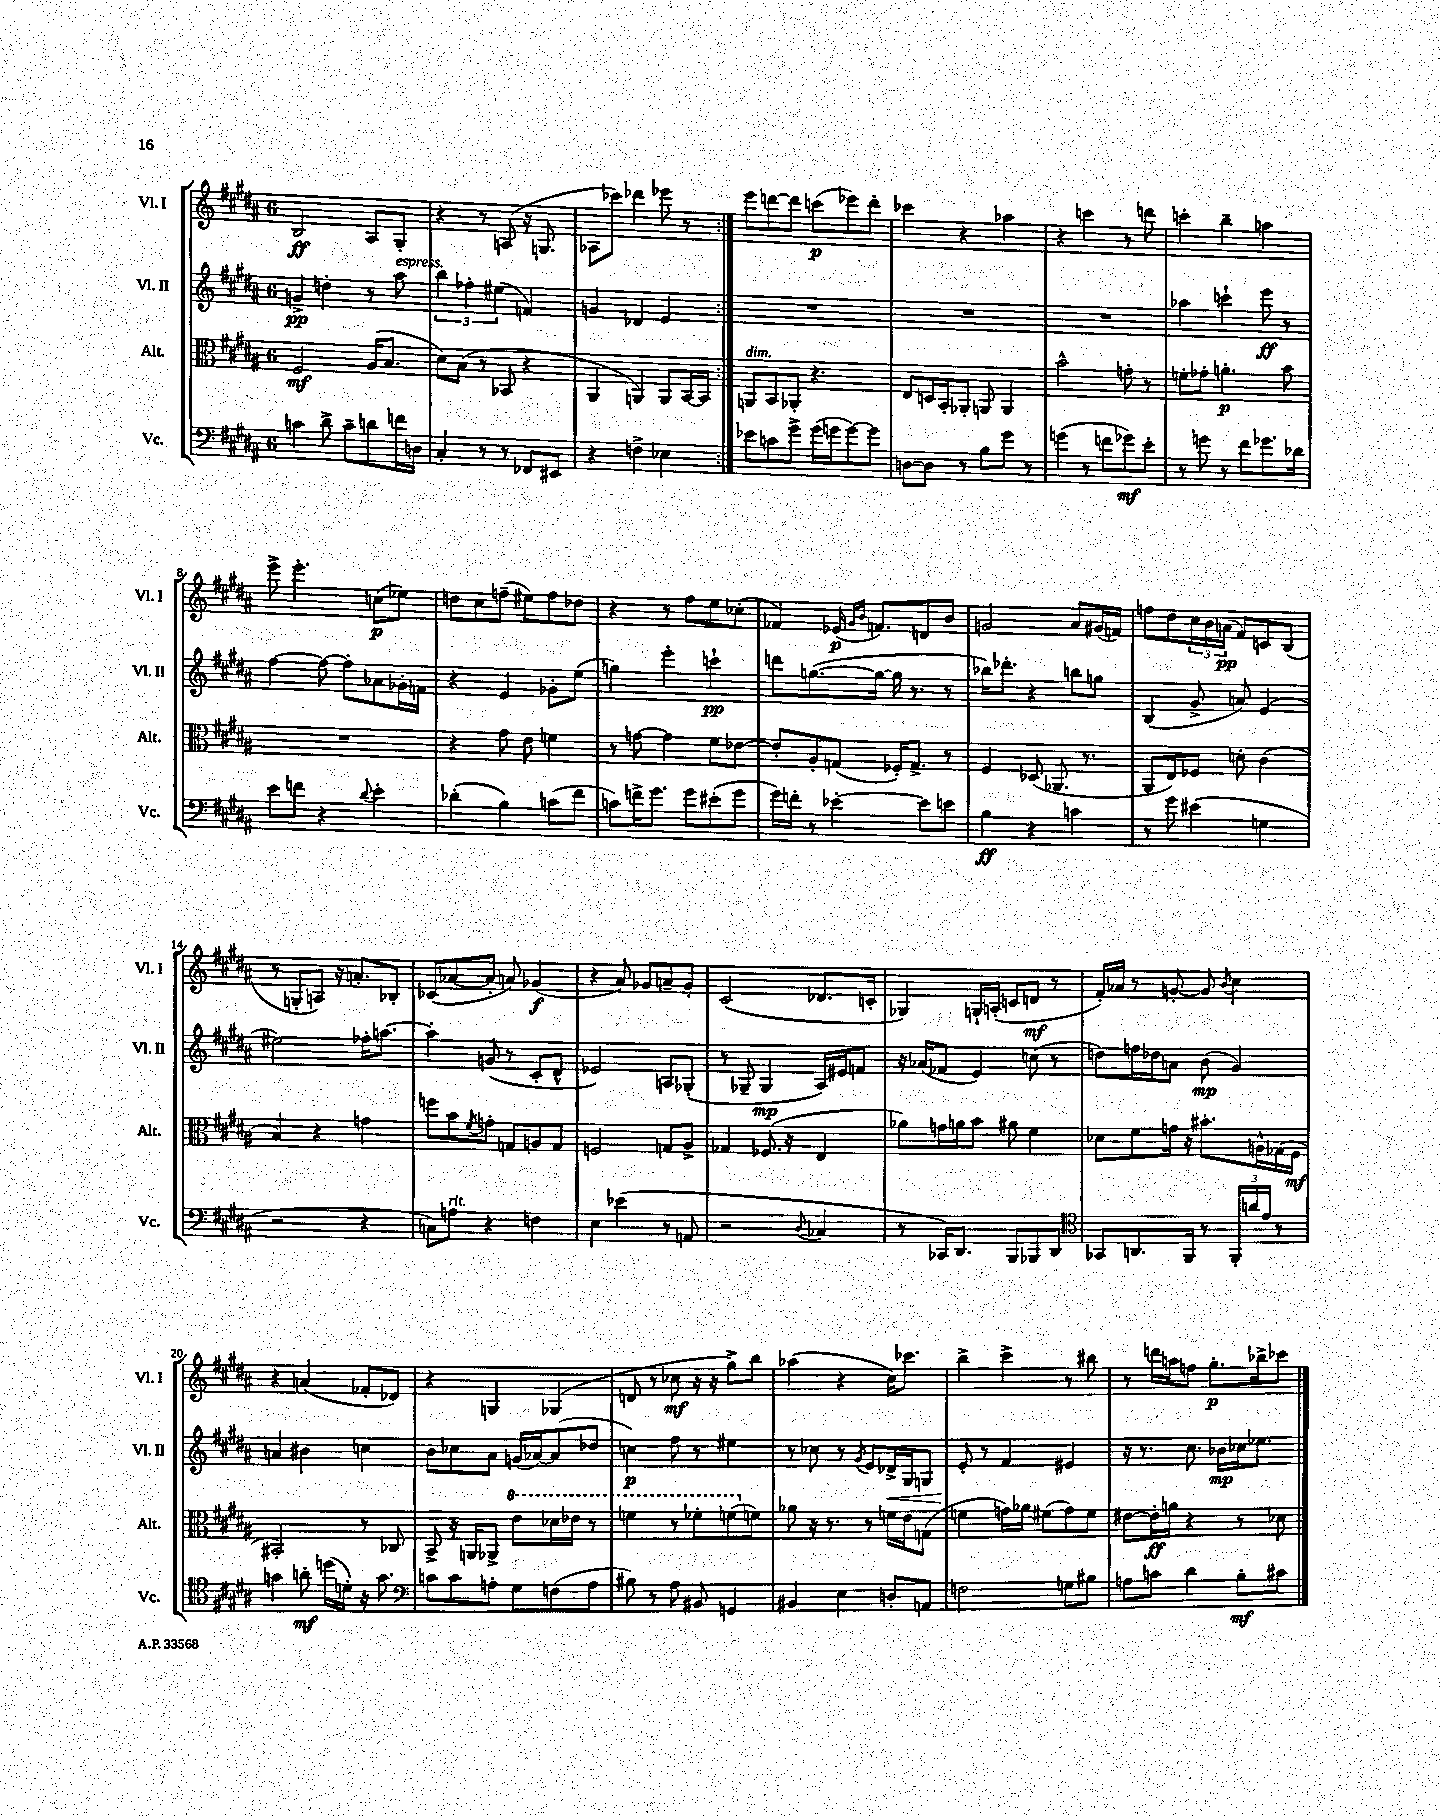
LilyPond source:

<<
\new StaffGroup <<
\new Staff = "s0" \with { instrumentName = "Vl. I" shortInstrumentName = "Vl. I" } {
    \clef treble \key b \major \once \override Staff.TimeSignature.style = #'single-digit \time 6/8
    \repeat volta 2 { b2\ff ais8 gis8-. |
    r4 r8 a8( r16 g8. |
    aes8 ces'''8) des'''4 ees'''8 r8 | }
    e'''8 d'''8~ d'''8 c'''8\p( ees'''8) d'''8-. |
    ces'''4 r4 aes''4 |
    r4 c'''4 r8 d'''8 |
    c'''4-. b''4-- a''4 |
    e'''8-> e'''4.-. c''8\p( ees''8) |
    d''8 cis''8 f''8--( eis''8) f''8 des''8 |
    r4 r8 fis''8 e''8 ces''8-.( |
    fes'4) ees'16\p( \grace { gis'16 b'16 } f'8.) d'8 b'8 |
    g'2 ais'8 gis'16( f'16) |
    f''8 dis''8 \tuplet 3/2 { cis''16 b'16 a'16\pp( } fis'8) c'8 b8( |
    r8 g8-. a8) r16 a'8.-. bes8-. |
    ces'8( aes'8~ aes'8-. a'8) ges'4\f( |
    r4 ais'8) ges'8 a'8-- ges'8-. |
    cis'2( des'8. c'16-. |
    ges4) g16-! a16-.( c'8 d'8\mf r8 |
    fis'16-.) aes'16 r8 g'8~-. g'8 \acciaccatura { b'8 } cis''4 |
    r4 a'4( fes'8-. des'8) |
    r4 g4 ges4( |
    d'8 r8 ces''8\mf r16 r16 gis''8->) b''8 |
    aes''4( r4 cis''16) ces'''8. |
    b''4-> cis'''4-> r8 bis''8 |
    r8 d'''16 a''16 f''8 gis''8.-.\p bes''16-> ces'''8 \bar "|." |
}
\new Staff = "s1" \with { instrumentName = "Vl. II" shortInstrumentName = "Vl. II" } {
    \clef treble \key b \major \once \override Staff.TimeSignature.style = #'single-digit \time 6/8
    \repeat volta 2 { g'4->\pp d''4-. r8 ais''8^\markup { \italic "espress." } |
    \tuplet 3/2 { b''4 fes''4-. eis''4( } f'4) |
    g'4 des'4 e'4 | }
    R2. |
    R2. |
    R2. |
    aes''4 c'''4-! e'''8\ff r8 |
    fis''4~ fis''8~ fis''8-. aes'8 ges'16-. f'16 |
    r4 e'4 ges'8-. e''8( |
    g''4) e'''4-. c'''4-!\pp |
    d'''8 g''8.~( g''16~ g''16 r8. r8 |
    bes''16) des'''8.-. r4 b''8 g''8 |
    b4( gis'8-> a'8) e'4( |
    eis''2) fes''16-. a''8.~ |
    a''4-. g'8( r8 cis'8-. dis'8-^ |
    ees'2) a8 ges8-.( |
    r8 ges8-- ges4\mp ais16) eis'16 f'8 |
    r16 aes'16( fes'8 e'4) c''8( r8 |
    d''8) f''16 des''16 a'8 b'8\mp( gis'4) |
    a'4 bis'4 c''4 |
    b'8 ces''8 ais'8 g'16( aes'16~) aes'8( des''8 |
    c''4\p) fis''8 r8 eis''4 |
    r8 ces''8 r8 \acciaccatura { gis'8 } e'8 des'16->\< gis16 g8 |
    e'8-.\! r8 fis'4 eis'4 |
    r16 r8. cis''8. bes'16\mp ces''16 ees''8. \bar "|." |
}
\new Staff = "s2" \with { instrumentName = "Alt." shortInstrumentName = "Alt." } {
    \clef alto \key b \major \once \override Staff.TimeSignature.style = #'single-digit \time 6/8
    \repeat volta 2 { fis2\mf ais16( b8. |
    dis'8) b8( r8 bes,8 r4 |
    ais,4 a,4) a,8 b,16~ b,16 | }
    a,8^\markup { \italic "dim." } b,8 aes,8-. r4. |
    e8 d16 b,16-. aes,8-. a,8 a,4 |
    b'2-^ g'8-. r8 |
    f'8-. ges'8-. a'4.-.\p b'8 |
    R2. |
    r4 gis'8 e'8 f'4 |
    r8 g'8~ g'4 fis'8 ees'8~ |
    ees'8-. ais8-. g8( fes16-.) g8.-> r8 |
    fis4 des8( aes,8. r8. |
    ais,8 e8) fes8 d'8-. cis'4( |
    b4) r4 g'4 |
    f''8 b'8 \acciaccatura { fis'8 } g'8-. g8 a8 g8 |
    f2 g8 ais8-> |
    ges4 fes8.( r16 e4 |
    aes'8) g'16 a'16 b'8 ais'8 fis'4 |
    des'8 fis'8 g'16 r16 bis'8.-. a16-^ ges16( fis16\mf |
    bis,2-.) r8 ces8 |
    b,8-> r16 a,16 aes,8-> \ottava #1 e''8 des''16 ees''16 r8 |
    f''4 r8 fes''8-. f''8( \ottava #0 f'8) |
    aes'8 r16 r8. r8 f'16 e'16 g8( |
    f'4 g'16) aes'16 fis'8( g'8) fis'8 |
    eis'8~ eis'16-.\ff a'16 r4 r8 des'8 \bar "|." |
}
\new Staff = "s3" \with { instrumentName = "Vc." shortInstrumentName = "Vc." } {
    \clef bass \key b \major \once \override Staff.TimeSignature.style = #'single-digit \time 6/8
    \repeat volta 2 { c'4 dis'8-> c'8-- d'8 f'16 d16 |
    cis4-. r8 r8 fes,8 eis,8 |
    r4 f4-> ees4 | }
    ees'8 c'8 gis'8-> gis'16( g'16 g'8~) g'8 |
    d8~ d8 r8 b8 gis'8 r8 |
    g'4( r8 f'8 ges'8\mf) e'8-. |
    r8 g'8 r8 fis'8 ges'8. des'16 |
    e'8 f'8 r4 \appoggiatura { dis'8 } e'4-. |
    des'4-.( b4) c'8( fis'8 |
    c'8) f'16-> gis'8. gis'8 eis'8-.( gis'8 |
    gis'16) f'16-. r8 ees'4~-. ees'8 e'8 |
    b4\ff r4 c'4 |
    r8 gis'8 eis'4( g4 |
    r2 r4 |
    c8) a8^\markup { \italic "rit." } r4 f4 |
    e4 ees'4( r8 a,8 |
    r2 \appoggiatura { dis8 } ces4 |
    r8 ces,16) dis,8. b,,8 bes,,8 dis,8 |
    \clef tenor ges,8 a,8. fis,16 r8 \tuplet 3/2 { fis,16-. a'16 e'16 } r8 |
    g'4 a'8-.\mf d''16( d'16-.) r16 g'8. |
    \clef bass c'8 c'8 a8-. gis8 f8( a8 |
    bis8) r8 ais8 bis,8 g,4 |
    bis,4 e4 d8-. a,8 |
    f2 g8 bis8 |
    a8 c'8 dis'4 b8-.\mf cis'8 \bar "|." |
}
>>
>>
